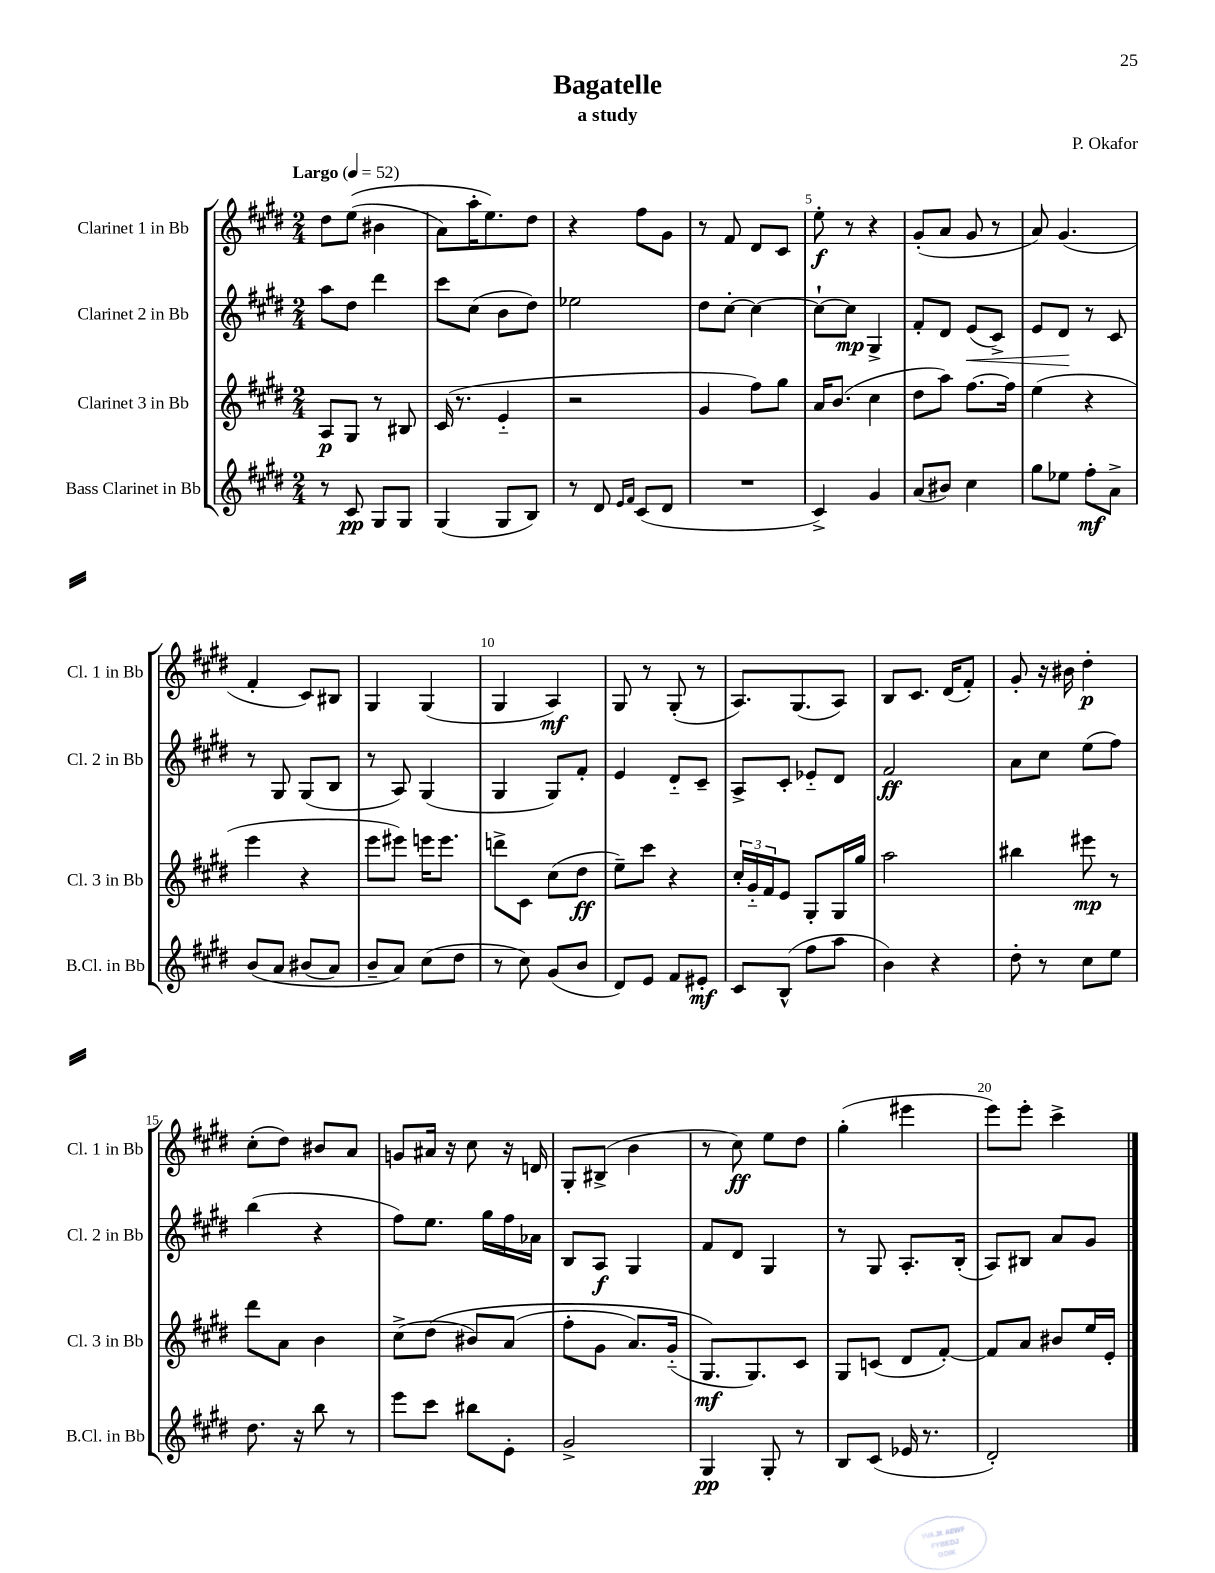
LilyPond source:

\header { title = "Bagatelle" composer = "P. Okafor" subtitle = "a study" }
<<
\new StaffGroup <<
\new Staff = "s0" \with { instrumentName = "Clarinet 1 in Bb" shortInstrumentName = "Cl. 1 in Bb" } {
    \clef treble \key e \major \numericTimeSignature \time 2/4 \tempo "Largo" 4 = 52
    dis''8 e''8(\( bis'4 |
    a'8) a''16-. e''8.\) dis''8 |
    r4 fis''8 gis'8 |
    r8 fis'8 dis'8 cis'8 |
    e''8-.\f r8 r4 |
    gis'8-.( a'8 gis'8 r8 |
    a'8) gis'4.( |
    fis'4-. cis'8) bis8 |
    gis4 gis4( |
    gis4 a4\mf) |
    gis8 r8 gis8-.( r8 |
    a8.) gis8.( a8) |
    b8 cis'8. dis'16( fis'8-.) |
    gis'8-. r16 bis'16 dis''4-.\p |
    cis''8-.( dis''8) bis'8 a'8 |
    g'8 ais'16 r16 cis''8 r16 d'16 |
    gis8-. bis8->( b'4 |
    r8 cis''8\ff) e''8 dis''8 |
    gis''4-.( eis'''4 |
    e'''8) e'''8-. cis'''4-> \bar "|." |
}
\new Staff = "s1" \with { instrumentName = "Clarinet 2 in Bb" shortInstrumentName = "Cl. 2 in Bb" } {
    \clef treble \key e \major \numericTimeSignature \time 2/4
    a''8 dis''8 dis'''4 |
    cis'''8 cis''8( b'8 dis''8) |
    ees''2 |
    dis''8 cis''8~-. cis''4~ |
    cis''8~-! cis''8\mp gis4-> |
    fis'8-. dis'8 e'8\<( cis'8->) |
    e'8 dis'8\! r8 cis'8 |
    r8 gis8 gis8( b8 |
    r8 a8) gis4( |
    gis4 gis8) fis'8-. |
    e'4 dis'8-_ cis'8-- |
    a8-> cis'8-. ees'8-_ dis'8 |
    fis'2\ff |
    a'8 cis''8 e''8( fis''8) |
    b''4( r4 |
    fis''8) e''8. gis''16 fis''16 aes'16 |
    b8 a8\f gis4 |
    fis'8 dis'8 gis4 |
    r8 gis8 a8.-. b16-.( |
    a8) bis8 a'8 gis'8 \bar "|." |
}
\new Staff = "s2" \with { instrumentName = "Clarinet 3 in Bb" shortInstrumentName = "Cl. 3 in Bb" } {
    \clef treble \key e \major \numericTimeSignature \time 2/4
    a8\p gis8 r8 bis8 |
    cis'16( r8. e'4-_ |
    r2 |
    gis'4 fis''8) gis''8 |
    a'16 b'8.( cis''4 |
    dis''8 a''8) fis''8.~ fis''16 |
    e''4( r4 |
    e'''4 r4 |
    e'''8 eis'''8) e'''16 e'''8. |
    d'''8-> cis'8 cis''8( dis''8\ff |
    e''8--) cis'''8 r4 |
    \tuplet 3/2 { cis''16-. gis'16-_ fis'16 } e'8 gis8-. gis16 gis''16 |
    a''2 |
    bis''4 eis'''8\mp r8 |
    dis'''8 a'8 b'4 |
    cis''8->( dis''8\( bis'8) a'8( |
    fis''8-. gis'8 a'8.) gis'16-_( |
    gis8.\mf\) gis8.) cis'8 |
    gis8 c'8( dis'8 fis'8~-.) |
    fis'8 a'8 bis'8 e''16 e'16-. \bar "|." |
}
\new Staff = "s3" \with { instrumentName = "Bass Clarinet in Bb" shortInstrumentName = "B.Cl. in Bb" } {
    \clef treble \key e \major \numericTimeSignature \time 2/4
    r8 cis'8\pp gis8 gis8 |
    gis4( gis8 b8) |
    r8 dis'8 \grace { e'16 fis'16 } cis'8( dis'8 |
    R2 |
    cis'4->) gis'4 |
    a'8( bis'8) cis''4 |
    gis''8 ees''8 fis''8-.\mf a'8-> |
    b'8\( a'8 bis'8( a'8) |
    b'8-- a'8\) cis''8( dis''8 |
    r8 cis''8) gis'8( b'8 |
    dis'8) e'8 fis'8 eis'8-.\mf |
    cis'8 b8-^( fis''8 a''8 |
    b'4) r4 |
    dis''8-. r8 cis''8 e''8 |
    dis''8. r16 b''8 r8 |
    e'''8 cis'''8 bis''8 e'8-. |
    gis'2-> |
    gis4\pp gis8-. r8 |
    b8 cis'8( ees'16 r8. |
    dis'2-.) \bar "|." |
}
>>
>>
\layout { \context { \Score \override BarNumber.break-visibility = ##(#f #t #t) barNumberVisibility = #(every-nth-bar-number-visible 5) } }
